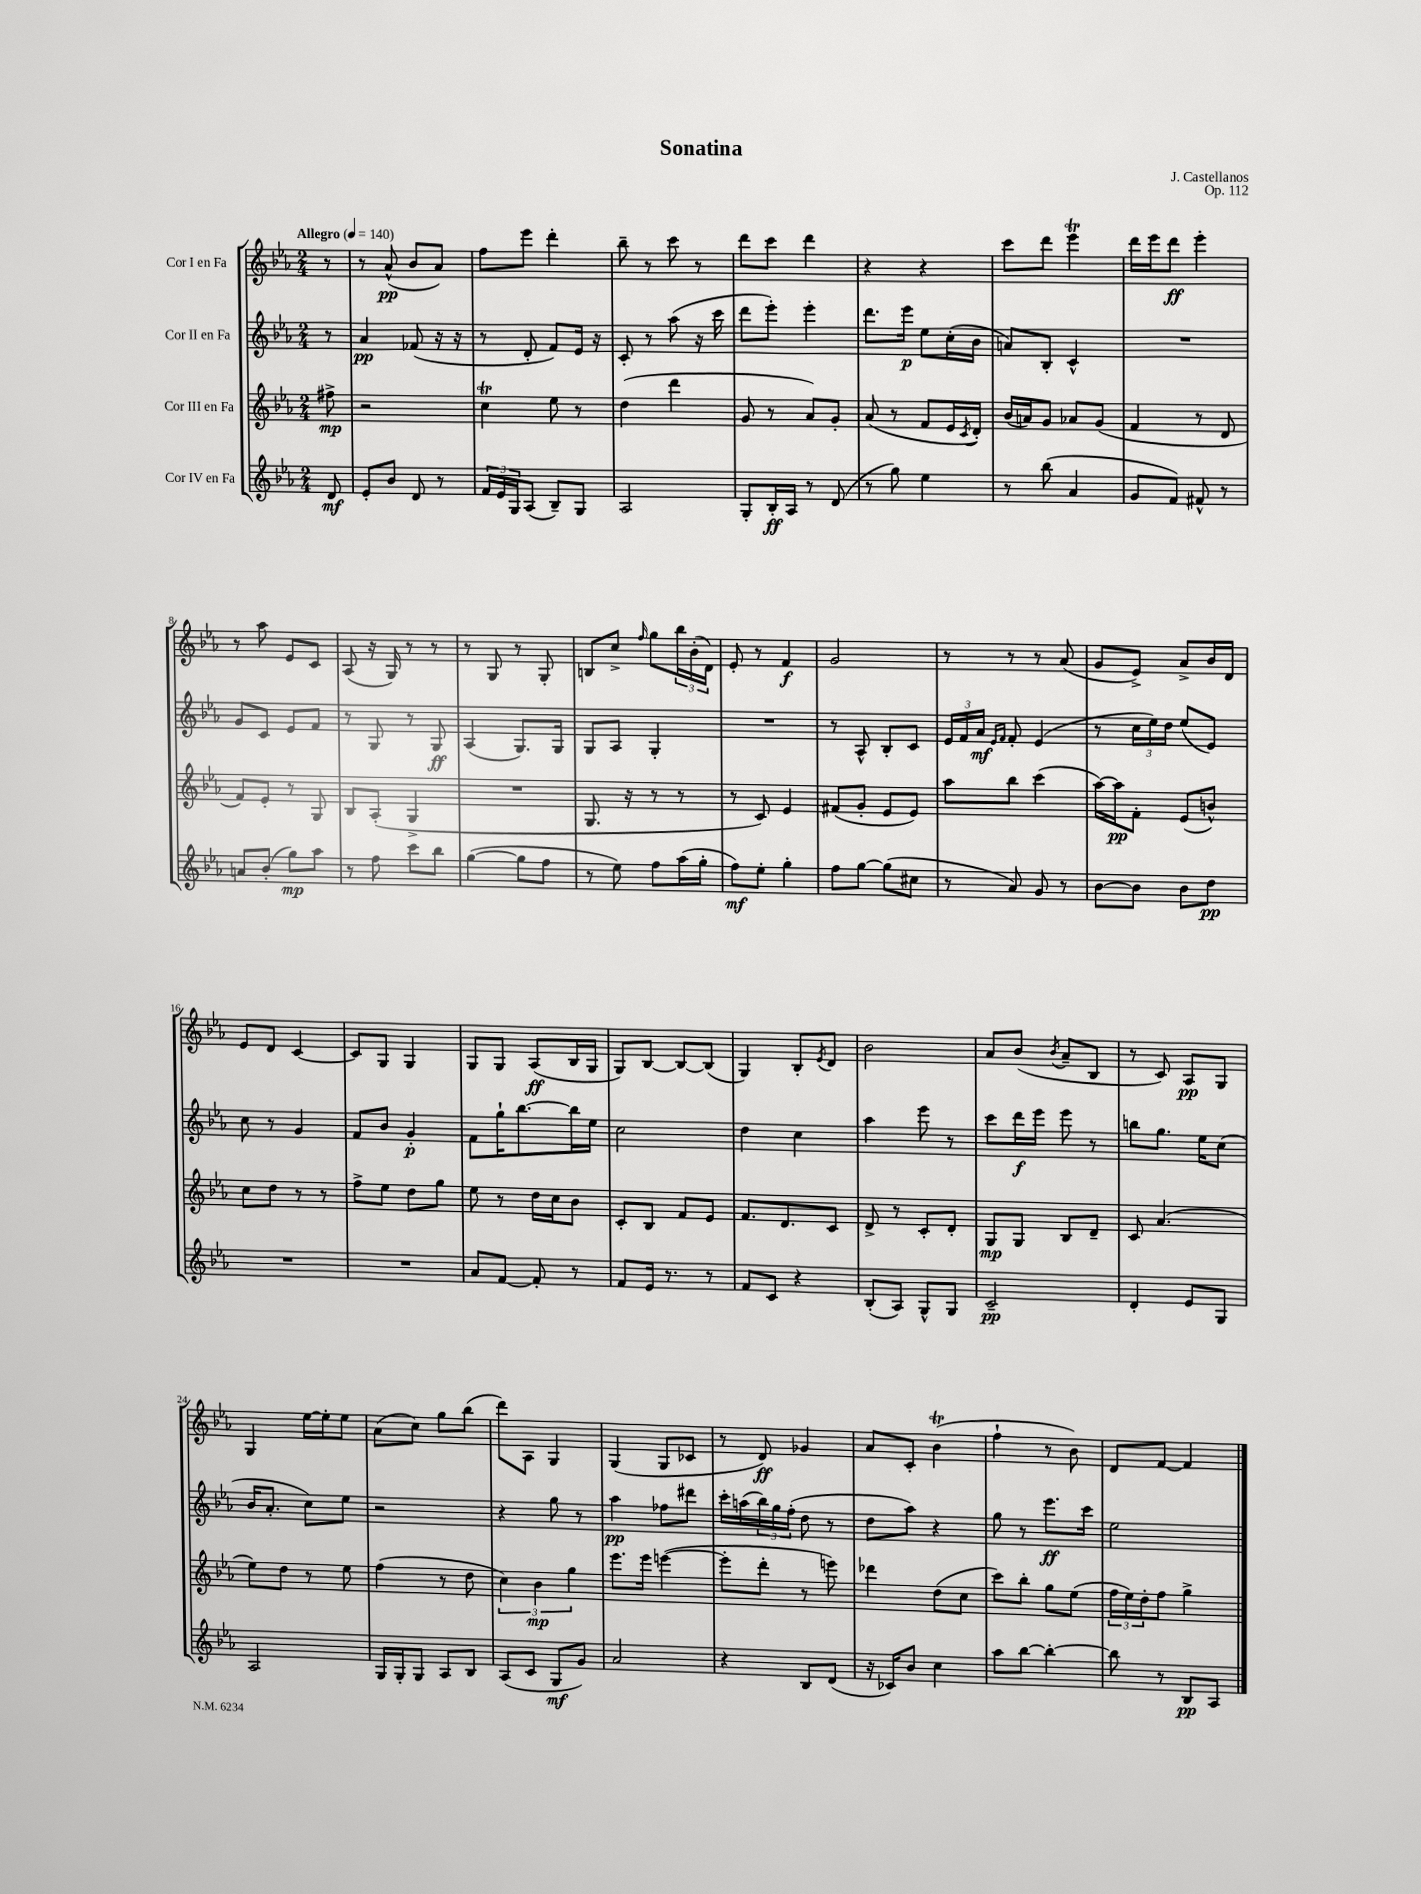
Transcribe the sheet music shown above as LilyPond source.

\header { title = "Sonatina" composer = "J. Castellanos" opus = "Op. 112" }
<<
\new StaffGroup <<
\new Staff = "s0" \with { instrumentName = "Cor I en Fa" } {
    \clef treble \key ees \major \numericTimeSignature \time 2/4 \partial 8 \tempo "Allegro" 4 = 140
    r8 |
    r8 aes'8-^\pp( bes'8 aes'8) |
    f''8 ees'''8 d'''4-. |
    bes''8-- r8 c'''8 r8 |
    d'''8 c'''8 d'''4 |
    r4 r4 |
    c'''8 d'''8 ees'''4\trill |
    d'''16 ees'''16 d'''8\ff ees'''4-. |
    r8 aes''8 ees'8 c'8 |
    aes8( r16 g16) r8 r8 |
    r8 g8 r8 g8-. |
    b8 c''8-> \grace { f''16 } g''8 \tuplet 3/2 { bes''16 bes'16-.( d'16) } |
    ees'8-. r8 f'4\f |
    g'2 |
    r8 r8 r8 aes'8( |
    g'8 ees'8->) aes'8-> bes'16 d'16 |
    ees'8 d'8 c'4~ |
    c'8 g8 g4 |
    g8 g8 aes8\ff( bes16 g16 |
    g8) bes8~ bes8~ bes8( |
    g4) bes8-. \acciaccatura { ees'8 } d'8 |
    bes'2 |
    aes'8 bes'8( \acciaccatura { bes'8 } aes'8-- bes8 |
    r8 c'8) aes8\pp g8 |
    g4 ees''16~ ees''16-. ees''8 |
    aes'8( c''8) g''8 bes''8( |
    d'''8) aes8 g4 |
    g4( g8 ces'8 |
    r8 d'8\ff) ges'4 |
    aes'8 c'8-. bes'4\trill( |
    f''4-! r8 bes'8) |
    d'8 f'8~ f'4 \bar "|." |
}
\new Staff = "s1" \with { instrumentName = "Cor II en Fa" } {
    \clef treble \key ees \major \numericTimeSignature \time 2/4 \partial 8
    r8 |
    aes'4\pp fes'8( r16 r16 |
    r8 d'8-. f'8) ees'16 r16 |
    c'8-. r8 aes''8( r16 c'''16 |
    d'''8 ees'''8-.) ees'''4-. |
    d'''8. ees'''16\p ees''8 c''16-.( bes'16 |
    a'8) bes8-. c'4-^ |
    R2 |
    g'8 c'8 ees'8 f'8 |
    r8 g8 r8 g8\ff |
    aes4( g8.) g16 |
    g8 aes8 g4-. |
    R2 |
    r8 aes8-^ bes8-. c'8 |
    \tuplet 3/2 { ees'16 f'16 aes'16\mf } \grace { ees'16 f'16 } f'8-. ees'4( |
    r8 \tuplet 3/2 { c''16 ees''16) d''16 } ees''8( ees'8) |
    c''8 r8 g'4 |
    f'8 bes'8 g'4-.\p |
    f'8 g''16-! bes''8.~ bes''16 ees''16 |
    c''2 |
    d''4 c''4 |
    aes''4 ees'''8 r8 |
    c'''8 d'''16\f ees'''16 ees'''8 r8 |
    b''8 g''8. ees''16 c''8( |
    bes'16 aes'8.-. c''8) ees''8 |
    r2 |
    r4 g''8 r8 |
    aes''4\pp fes''8 dis'''8 |
    c'''16-. a''16( \tuplet 3/2 { bes''16) g''16 f''16-.( } d''8 r8 |
    d''8 aes''8) r4 |
    g''8 r8 ees'''8.\ff c'''16 |
    ees''2 \bar "|." |
}
\new Staff = "s2" \with { instrumentName = "Cor III en Fa" } {
    \clef treble \key ees \major \numericTimeSignature \time 2/4 \partial 8
    fis''8->\mp |
    r2 |
    c''4\trill ees''8 r8 |
    d''4( d'''4 |
    g'8 r8 aes'8) g'8-. |
    aes'8( r8 f'8 ees'16 \acciaccatura { c'8 } d'16-.) |
    bes'16( a'16) g'8 aes'8 g'8( |
    f'4 r8 d'8 |
    f'8) ees'8-. r8 g8 |
    bes8 aes8-.( g4-> |
    R2 |
    g8. r16 r8 r8 |
    r8 c'8) ees'4 |
    fis'8( g'8-. ees'8 ees'8) |
    aes''8 bes''8 c'''4( |
    aes''16~) aes''16\pp f'8-. ees'8( b'8-^) |
    c''8 d''8 r8 r8 |
    f''8-> ees''8 d''8 g''8 |
    ees''8 r8 d''16 c''16 bes'8 |
    c'8-. bes8 f'8 ees'8 |
    f'8. d'8. c'8 |
    d'8-> r8 c'8-. d'8-. |
    g8\mp g8 bes8 d'8-- |
    c'8 aes'4.( |
    ees''8) d''8 r8 ees''8 |
    f''4( r8 d''8 |
    \tuplet 3/2 { c''4) bes'4\mp g''4 } |
    ees'''8. ees'''16 e'''4~( |
    e'''8-. d'''8-. r8 e'''8) |
    des'''4 d''8( c''8 |
    c'''8) bes''8-. g''8 ees''8( |
    \tuplet 3/2 { f''16 ees''16) d''16-. } f''8 g''4-> \bar "|." |
}
\new Staff = "s3" \with { instrumentName = "Cor IV en Fa" } {
    \clef treble \key ees \major \numericTimeSignature \time 2/4 \partial 8
    d'8\mf |
    ees'8-. bes'8 d'8 r8 |
    \tuplet 3/2 { f'16 ees'16 g16 } aes8( bes8--) g8 |
    aes2 |
    g8-. bes16-.\ff aes16 r8 d'8( |
    r8 g''8) ees''4 |
    r8 bes''8( aes'4 |
    g'8 f'8) fis'8-^ r8 |
    a'8 bes'8-.( g''8\mp) aes''8 |
    r8 f''8 c'''8 bes''8 |
    g''4~( g''8 f''8 |
    r8 ees''8) f''8 aes''16( g''16-. |
    f''8\mf) ees''8-. g''4-. |
    f''8 g''8~ g''8( cis''8 |
    r8 aes'8) g'8 r8 |
    bes'8~ bes'8 bes'8 d''8\pp |
    R2 |
    R2 |
    aes'8 f'8~ f'8-. r8 |
    f'8 ees'16 r8. r8 |
    f'8 c'8 r4 |
    bes8-.( aes8) g8-^ g8 |
    c'2--\pp |
    d'4-. ees'8 g8 |
    aes2 |
    g16 g16-. g8 aes8 bes8 |
    aes8( c'8 g8\mf g'8) |
    aes'2 |
    r4 bes8 d'8( |
    r16 ces'16) bes'8 c''4 |
    aes''8 bes''8~ bes''4~-. |
    bes''8 r8 bes8\pp aes8 \bar "|." |
}
>>
>>
